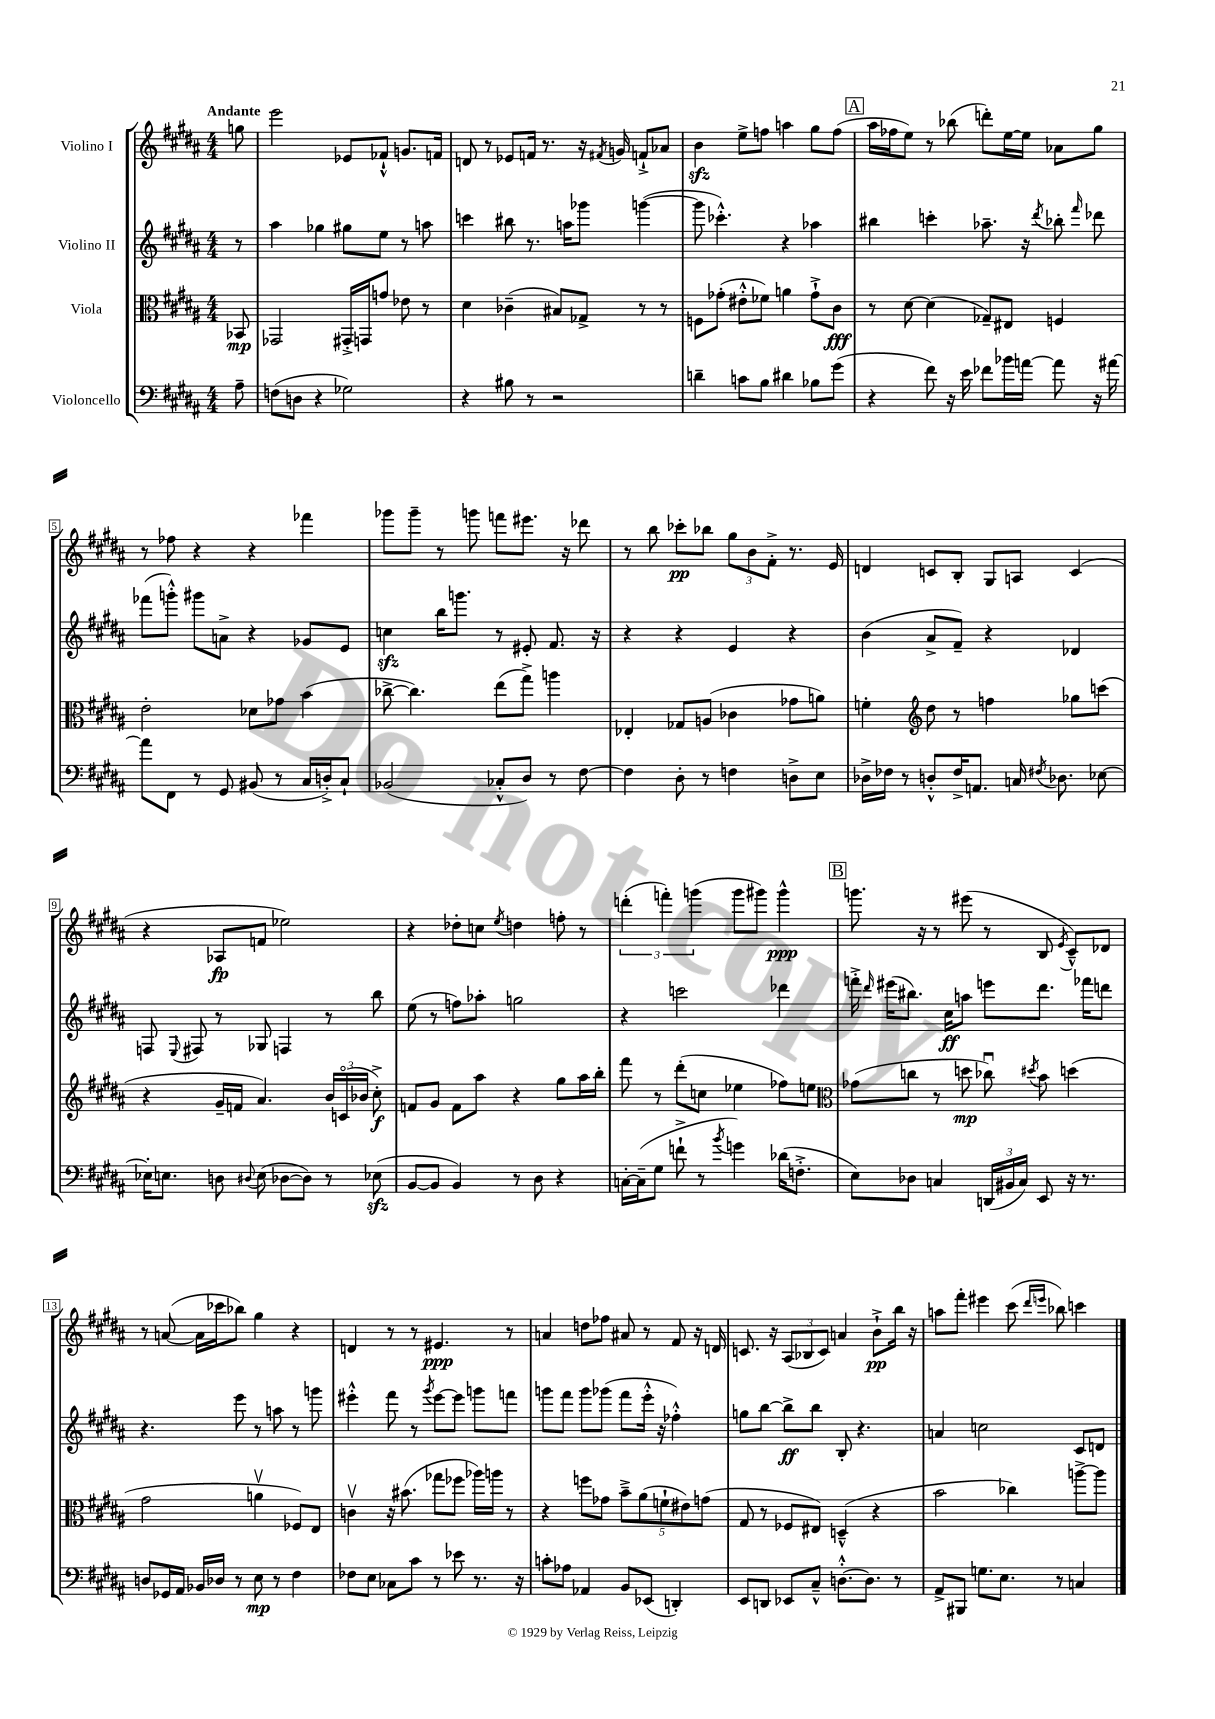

**kern	**dynam	**kern	**dynam	**kern	**dynam	**kern	**dynam
*part4	*part4	*part3	*part3	*part2	*part2	*part1	*part1
*staff4	*staff4	*staff3	*staff3	*staff2	*staff2	*staff1	*staff1
*I"Violoncello	*	*I"Viola	*	*I"Violino II	*	*I"Violino I	*
*clefF4	*	*clefC3	*	*clefG2	*	*clefG2	*
*k[f#c#g#d#a#]	*	*k[f#c#g#d#a#]	*	*k[f#c#g#d#a#]	*	*k[f#c#g#d#a#]	*
*M4/4	*	*M4/4	*	*M4/4	*	*M4/4	*
=	=	=	=	=	=	=	=
!	!	!	!	!	!	!LO:TX:a:B:t=Andante	!
8A#~\	.	8BB-X/	mp	8r	.	8ggn\	.
=1	=1	=1	=1	=1	=1	=1	=1
(8Fn\L	.	2GG-X/	.	4aa#\	.	2eee\	.
8Dn\J	.	.	.	.	.	.	.
4r	.	.	.	4gg-X\	.	.	.
2G-X\)	.	16GG#X'^/LL	.	8gg#X\L	.	8e-X/L	.
.	.	16GGn/J	.	.	.	.	.
.	.	8gn/J	.	8ee\J	.	8f-X`^^/J	.
.	.	8e-X\	.	8r	.	8.gn/L	.
.	.	8r	.	8aan\	.	.	.
.	.	.	.	.	.	16fn/Jk	.
=2	=2	=2	=2	=2	=2	=2	=2
4r	.	4d#\	.	4cccn\	.	8dn/	.
.	.	.	.	.	.	8r	.
8B#X\	.	(4c-X~\	.	8bb#X\	.	8e-X/L	.
8r	.	.	.	8.r	.	16fn/Jk	.
.	.	.	.	.	.	8.r	.
2r	.	8B#X/L)	.	.	.	.	.
.	.	.	.	16aan\KL	.	.	.
.	.	8G-X^/J	.	8ggg-X\J	.	16r	.
.	.	.	.	.	.	8qf#X/	.
.	.	.	.	.	.	16gn/	.
.	.	8r	.	([4gggn\	.	8fn`^/L	.
.	.	8r	.	.	.	8a-X/J	.
=3	=3	=3	=3	=3	=3	=3	=3
4dn~\	.	8Fn\L	.	8ggg\]	.	4bzz\	.
.	.	(8g-X'\J	.	4.ccc-X'^^\)	.	.	.
8cn\L	.	8e#X'^^\L	.	.	.	8ee^\L	.
8B\J	.	8f-X\J)	.	.	.	8ffn\J	.
4d#X\	.	4an\	.	4r	.	4aan\	.
8B-X\L	.	8g-`^\L	.	4aa-X\	.	8gg#\L	.
(8g#\J	.	8c#\J	fff	.	.	(8ff\J	.
!!LO:REH:place=s1:t=A
=4	=4	=4	=4	=4	=4	=4	=4
4r	.	8r	.	4bb#X\	.	16aa#\LL	.
.	.	.	.	.	.	16ff-X\J	.
.	.	[8d#\	.	.	.	8ee\J)	.
8f#\)	.	(4d#\]	.	4cccn'\	.	8r	.
16r	.	.	.	.	.	(8bb-X\	.
16e\	.	.	.	.	.	.	.
8f-X\L	.	8G-X~/L)	.	8.aa-X~\	.	8dddn'\L)	.
16b-X\L	.	8E#X/J	.	.	.	[16ee\L	.
[16an\JJ	.	.	.	16r	.	16ee\JJ]	.
.	.	.	.	8qddd#/	.	.	.
8a\]	.	4Fn/	.	8bb-X'\	.	8a-X\L	.
.	.	.	.	16qqfff#/	.	.	.
16r	.	.	.	8ddd-X\	.	8gg#\J	.
[16a#X\	.	.	.	.	.	.	.
!!LO:LB:g=z
=5	=5	=5	=5	=5	=5	=5	=5
8a#\L]	.	2e'\	.	(8fff-X\L	.	8r	.
8FF#\J	.	.	.	8gggn'^^\J)	.	8ff-X\	.
8r	.	.	.	8ggg#X\L	.	4r	.
8GG#/	.	.	.	8an^\J	.	.	.
(8BB#X/	.	8d-X\L	.	4r	.	4r	.
8r	.	8g-X\J	.	.	.	.	.
16C#/LL	.	(4b\	.	8g-X/L	.	4fff-X\	.
16Dn'^/J)	.	.	.	.	.	.	.
8C#`/J	.	.	.	8e/J	.	.	.
=6	=6	=6	=6	=6	=6	=6	=6
(2BB-X/	.	[8cc-X^\	.	4ccnzz\	.	8ggg-X\L	.
.	.	4.cc-\])	.	.	.	8ggg-~\J	.
.	.	.	.	16bb\KL	.	8r	.
.	.	.	.	8.gggn\J	.	.	.
.	.	.	.	.	.	8gggn\	.
8C-X'^^/L	.	(8ee\L	.	8r	.	8fffn\L	.
8D#/J)	.	8gg#^\J)	.	8e#X'/	.	8.eee#X\J	.
8r	.	4aan\	.	8.f#/	.	.	.
.	.	.	.	.	.	16r	.
[8F#\	.	.	.	.	.	8ddd-X\	.
.	.	.	.	16r	.	.	.
=7	=7	=7	=7	=7	=7	=7	=7
4F#\]	.	4E-X'/	.	4r	.	8r	.
.	.	.	.	.	.	8bb\	.
8D#'\	.	8G-X/L	.	4r	.	8ccc-X'\L	pp
8r	.	(8An/J	.	.	.	8bb-X\J	.
4Fn\	.	4c-X\	.	4e/	.	12gg#\L	.
.	.	.	.	.	.	12b\	.
.	.	.	.	.	.	12f#'^\J	.
8Dn^\L	.	8g-X\L	.	4r	.	8.r	.
8E\J	.	8an\J)	.	.	.	.	.
.	.	.	.	.	.	16e/	.
=8	=8	=8	=8	=8	=8	=8	=8
16D-X^\LL	.	4fn'\	.	(4b\	.	4dn/	.
16F-X\JJ	.	.	.	.	.	.	.
8r	.	.	.	.	.	.	.
*	*	*clefG2	*	*	*	*	*
8Dn'^^/L	.	8dd#\	.	8a#^/L	.	8cn/L	.
16F-^/K	.	8r	.	8f#~/J)	.	8B'/J	.
8.AAn/J	.	.	.	.	.	.	.
.	.	4ffn\	.	4r	.	8G#/L	.
16Cn/	.	.	.	.	.	8An/J	.
8qF#X/	.	.	.	.	.	.	.
8.D-X\	.	.	.	.	.	.	.
.	.	8gg-X\L	.	4d-X/	.	(4c/	.
[8E-X\	.	(8cccn\J	.	.	.	.	.
!!LO:LB:g=z
=9	=9	=9	=9	=9	=9	=9	=9
16E-X'\KL]	.	4r	.	8Fn/	.	4r	.
8.En\J	.	.	.	.	.	.	.
.	.	.	.	8qqE/	.	.	.
.	.	.	.	8F#X/	.	.	.
8Dn\	.	16g#~/LL	.	8r	.	8A-X/L	fp
.	.	16fn/JJ	.	.	.	.	.
8qqD#X/	.	.	.	.	.	.	.
(8E\	.	4.a#/)	.	8G-X/	.	8fn/J	.
[8D-X\L	.	.	.	4Fn/	.	2ee-X\)	.
8D-\J])	.	.	.	.	.	.	.
8r	.	24b/LL	.	8r	.	.	.
.	.	(24cn/	.	.	.	.	.
.	.	24b-X/JJ	.	.	.	.	.
(8E-Xzz\	.	8cc#'^\)	f	8bb\	.	.	.
=10	=10	=10	=10	=10	=10	=10	=10
[8BB/L	.	8fn/L	.	(8ee\	.	4r	.
8BB/J]	.	8g#/J	.	8r	.	.	.
4BB/)	.	8f\L	.	8ffn\L)	.	8dd-X'\L	.
.	.	8aa#\J	.	8aa-X'\J	.	8ccn\J	.
.	.	.	.	.	.	8qee/	.
8r	.	4r	.	2ggn\	.	4ddn\	.
8D#\	.	.	.	.	.	.	.
4r	.	8gg#\L	.	.	.	8ffn'\	.
.	.	16aa#\L	.	.	.	8r	.
.	.	16bb'\JJ	.	.	.	.	.
=11	=11	=11	=11	=11	=11	=11	=11
[16Cn'\LL	.	8fff#\	.	4r	.	(6dddn'\	.
(16C~\J]	.	.	.	.	.	.	.
8G#\J	.	8r	.	.	.	.	.
.	.	.	.	.	.	6fffn'\)	.
8fn`^\	.	(8ddd#'\L	.	2cccn\	.	.	.
.	.	.	.	.	.	(6gggn\	.
8r	.	8ccn\J	.	.	.	.	.
8qb/	.	.	.	.	.	.	.
4gn\)	.	4ee-X\	.	.	.	8ggg\L	.
.	.	.	.	.	.	8ggg#X\J)	.
(16d-X\KL	.	8ff-X\L)	.	4ddd-X\	.	4ggg#^^\	ppp
8.Fn'^\J	.	.	.	.	.	.	.
.	.	8een\J	.	.	.	.	.
!!LO:REH:place=s1:t=B
=12	=12	=12	=12	=12	=12	=12	=12
*	*	*clefC3	*	*	*	*	*
8E\L)	.	(8g-X\L	.	16fffn'^\	.	8.gggn\	.
.	.	.	.	16qqddd#/	.	.	.
.	.	.	.	(16eee#X\KL	.	.	.
8D-X\J	.	8ccn\J	.	8.bb#X\J)	.	.	.
.	.	.	.	.	.	16r	.
4Cn/	.	8r	.	.	.	8r	.
.	.	.	.	16cc#\KL	ff	.	.
.	.	8ddn\	mp	8aan\J	.	(8eee#X\	.
(24DDn/LL	.	8cc-Xu\)	.	8eeen\L	.	8r	.
24BB#X/	.	.	.	.	.	.	.
24C/JJ)	.	.	.	.	.	.	.
.	.	8qdd#X/	.	.	.	.	.
8EE/	.	8b\	.	8.ddd#\J	.	8B/	.
.	.	.	.	.	.	8qe/	.
16r	.	(4ddn\	.	.	.	8c#~^^/L)	.
8.r	.	.	.	16fff-X\KL	.	.	.
.	.	.	.	8dddn\J	.	8d-X/J	.
!!LO:LB:g=z
=13	=13	=13	=13	=13	=13	=13	=13
8Dn/L	.	2g#\	.	4.r	.	8r	.
16GG-X/L	.	.	.	.	.	([8an/	.
16AA#/JJ	.	.	.	.	.	.	.
16BB-X/LL	.	.	.	.	.	16a\LL]	.
16D-X/JJ	.	.	.	.	.	16ccc-X\J	.
8r	.	.	.	8eee\	.	8bb-X\J)	.
8E\	mp	4anv\	.	8r	.	4gg#\	.
8r	.	.	.	8aan\	.	.	.
4F#\	.	8F-X/L)	.	8r	.	4r	.
.	.	8E/J	.	8gggn\	.	.	.
=14	=14	=14	=14	=14	=14	=14	=14
8F-X\L	.	4cnv\	.	4eee#X'^^\	.	4dn/	.
8E\J	.	.	.	.	.	.	.
8C-X\L	.	16r	.	8fff#\	.	8r	.
.	.	(8.b#X\	.	.	.	.	.
8c#\J	.	.	.	8r	.	8r	.
.	.	.	.	8qggg#/	.	.	.
8r	.	8gg-X\L	.	[8eee#\L	.	4.e#X/	ppp
8e-X\	.	8ff-X\J	.	8eee#\J]	.	.	.
8.r	.	16aa-X\LL)	.	8gggn\L	.	.	.
.	.	16aan\JJ	.	.	.	.	.
.	.	8r	.	8fffn\J	.	8r	.
16r	.	.	.	.	.	.	.
=15	=15	=15	=15	=15	=15	=15	=15
8cn'\L	.	4r	.	8gggn\L	.	4an/	.
8A-X\J	.	.	.	8fff#\J	.	.	.
4AA-X/	.	8ffn\L	.	8ggg\L	.	8ddn\L	.
.	.	8g-X\J	.	(8ggg-X\J	.	8ff-X\J	.
8BB/L	.	10b~^\L	.	8fff#\L	.	8a#X/	.
.	.	(10a#\	.	.	.	.	.
(8EE-X/J	.	.	.	16eee'^^\Jk	.	8r	.
.	.	.	.	16r	.	.	.
.	.	10fn`\	.	.	.	.	.
4DDn'/)	.	.	.	4ff-X'^^\)	.	8f#/	.
.	.	10e#X\)	.	.	.	.	.
.	.	.	.	.	.	16r	.
.	.	(10gn\J	.	.	.	.	.
.	.	.	.	.	.	16dn/	.
=16	=16	=16	=16	=16	=16	=16	=16
8EE/L	.	8G#/	.	8ggn\L	.	8.cn/	.
8DDn/J	.	8r	.	[8bb\J	.	.	.
.	.	.	.	.	.	16r	.
8EE-X/L	.	8F-X/L	.	8bb^\L]	ff	(12A#/L	.
.	.	.	.	.	.	12B-X/	.
8C#~^^/J	.	8E#X/J)	.	8bb\J	.	.	.
.	.	.	.	.	.	12c/J)	.
[8.Dn'^^\L	.	(4Dn~^^/	.	8B'/	.	4an/	.
.	.	.	.	4.r	.	.	.
8.D\J]	.	.	.	.	.	.	.
.	.	4r	.	.	.	8b`^\L	pp
8r	.	.	.	.	.	16bb\Jk	.
.	.	.	.	.	.	16r	.
=17	=17	=17	=17	=17	=17	=17	=17
8AA#^/L	.	2b\	.	4an/	.	8aan\L	.
8BBB#X/J	.	.	.	.	.	8fff#'\J	.
8.Gn\L	.	.	.	2ccn\	.	4eee#X\	.
8.E\J	.	.	.	.	.	.	.
.	.	4cc-X\)	.	.	.	(8ccc#\	.
.	.	.	.	.	.	16qqddd#/LL	.
.	.	.	.	.	.	16qqeeen/JJ	.
8r	.	.	.	.	.	8bb-X\)	.
4Cn/	.	[8aan^\L	.	8c#/L	.	4cccn\	.
.	.	8aa\J]	.	8dn/J	.	.	.
==	==	==	==	==	==	==	==
*-	*-	*-	*-	*-	*-	*-	*-
